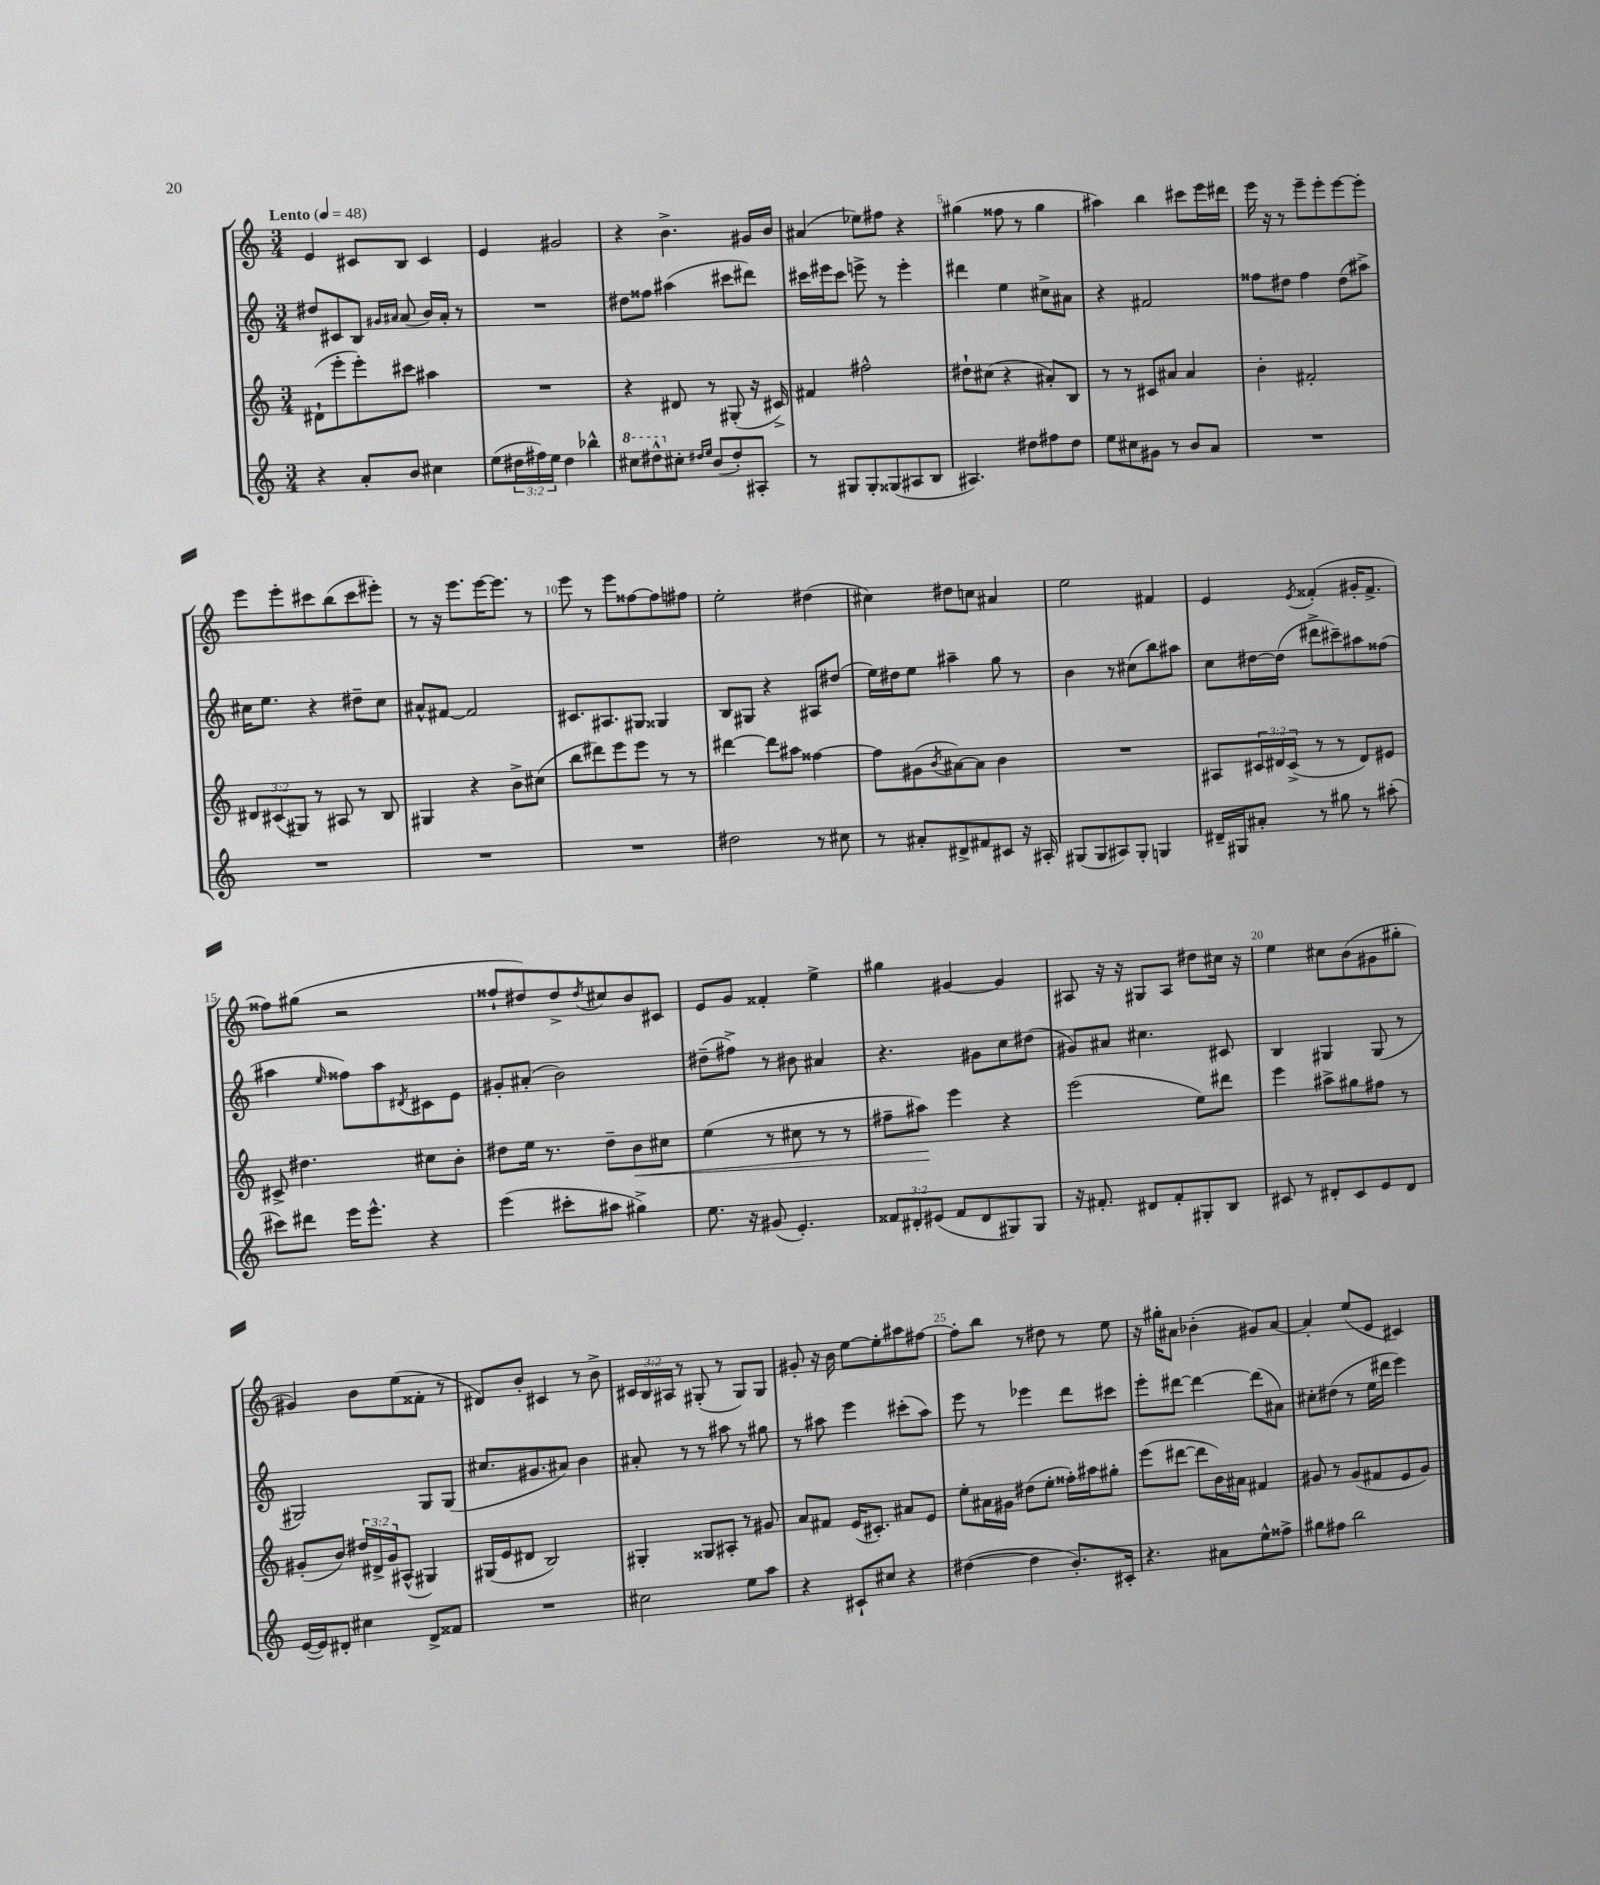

**kern	**kern	**kern	**kern
*staff4	*staff3	*staff2	*staff1
*clefG2	*clefG2	*clefG2	*clefG2
*k[]	*k[]	*k[]	*k[]
*M3/4	*M3/4	*M3/4	*M3/4
*MM48	*MM48	*MM48	*MM48
4r	(8d#`\L	8dd#/L	4e/
.	8eee'\	8c#/	.
8a'/L	8eee'\)	8B/J	8c#/L
.	.	16qqg#/LL	.
.	.	16qqa#/JJ	.
8b/J	8ccc#\J	(8a#/	8B/J
4cc#\	4aa#\	16b/LL)	4c#/
.	.	16a#'/JJ	.
.	.	8r	.
=	=	=	=
(8ee\L	2.r	2.r	4e/
24dd#\L	.	.	.
24ff#\)	.	.	.
24ee\JJ	.	.	.
4dd#\	.	.	2g#/
4bb-^^\	.	.	.
=	=	=	=
8ccc#\L	4r	8dd#\L	4r
8ddd#^^\	.	8ff##\J	.
8cc#'\J	8d#/	(4aa#\	4.b^\
16qqdd#/LL	.	.	.
16qqee/JJ	.	.	.
(8b/L	8r	.	.
8dd#'/)	(8G#'/	8ccc#\L	.
8A#'/J	16r	8ddd#\J)	16g#/LL
.	16c#^/)	.	16b/JJ
=	=	=	=
8r	4f#/	16ccc#\LL	(4a#/
.	.	16eee#\J	.
8G#/L	.	8ccc#\J	.
8G#'/	2ff#^^\	8eee^\	8ee-\L)
(8G##/	.	8r	8ff#\J
8A#/	.	4eee'\	4r
8B/J	.	.	.
=	=	=	=
4.A#/)	8dd#`\L	4ddd#\	(4gg#\
.	(8cc#\J	.	.
.	4r	4ee\	8ff##\
8dd#\L	.	.	8r
8ff#\	8a#'/L)	8cc#^\L	4gg#\
8dd#\J	8B/J	8a#\J	.
=	=	=	=
8ee\L	8r	4r	4aa#\)
8cc#\	8r	.	.
8g#\J	8c#/L	2f#/	4bb\
8r	8a#/J	.	.
8b/L	4a#/	.	8ccc#\L
8a/J	.	.	16eee\L
.	.	.	16ddd#\JJ
=	=	=	=
2.r	4b'\	8ff##\L	16eee\
.	.	.	16r
.	.	8dd#\J	8r
.	2f#'/	4ff##\	8eee~\L
.	.	.	8eee'\
.	.	(8dd#\L	[8eee\
.	.	8aa#^\J)	8eee'\]J
=	=	=	=
2.r	12d#/L	16cc#\LK	8eee\L
.	.	8.ee\J	.
.	(12c#/	.	.
.	.	.	8eee'\
.	12G#/J)	.	.
.	8r	4r	8ccc#\
.	8A#/	.	(8bb\
.	8r	8dd#~\L	8ccc#\
.	8B/	8cc#\J	8eee#'\J)
=	=	=	=
2.r	4G#/	8a#^^/L	8r
.	.	[8f#/J	16r
.	.	.	8.eee\L
.	4r	2f#/]	.
.	.	.	[16eee\K
.	.	.	8.eee\]J
.	8b^\L	.	.
.	(8cc#\J	.	8r
=	=	=	=
2.r	8bb\L	8.c#/L	8eee\
.	8ddd#\)	.	8r
.	.	8.A#/	.
.	8eee\	.	8eee\L
.	8eee\J	8G#/J	[8ff##\
.	8r	4G##/	8ff##\]
.	8r	.	8ff#\J
=	=	=	=
2dd#\	[4ddd#\	8B/L	2ee'\
.	.	8G#/J	.
.	8ddd#\]L	4r	.
.	8aa#\J	.	.
8r	[4ff##\	8A#/L	(4dd#\
8cc#\	.	(8dd#/J	.
=	=	=	=
8r	8ff##\]L	16ee\LL)	4cc#\)
.	.	16dd#\J	.
8a#'/L	(8g#\	8ee\J	.
.	8qb/	.	.
8d#^/	[8a#\)	4aa#~\	8dd#\L
8f#/	8a#\]J	.	8cc\J
8c#/J	4b\	8gg\	4a#/
16r	.	8r	.
16A#'/	.	.	.
=	=	=	=
(8G#/L	2.r	4b\	2ee\
8G#/	.	.	.
8A#/)	.	8r	.
8G#'/J	.	(8cc#\L	.
4G/	.	8bb\)	4f#/
.	.	8aa#\J	.
=	=	=	=
16d#~/LL	8A#/L	8cc\L	4e/
16G#/J	.	.	.
8a#'/J	24c#/L	[16dd#\L	.
.	24d#/	.	.
.	.	(16dd#\]JJ	.
.	(24c#^/JJ	.	.
.	.	.	8qe/
8r	8r	8ddd#^\L	(4f##'/
8gg#\	8r	8ccc#~\)	.
8r	8d#/L)	8aa#\	16g#'/LK
.	.	.	8.f##^/J
(8aa#'\	8e#/J	(8ff##\J	.
=	=	=	=
8ccc#\L)	8c#^/	4aa#\	8ff##\L)
8ddd#\J	4.dd#\	.	(8gg#\J
.	.	16qqee/	.
16eee\LK	.	8ff##\L)	2r
8.eee^^\J	.	.	.
.	.	8aa#\	.
.	.	8qd#/	.
4r	8cc#\L	8c#\	.
.	8b'\J	8e\J	.
=	=	=	=
(4eee\	8dd#\L	8g#'/L	8ff##`/L
.	16ee\Jk	(8a#'/J	8dd#/)
.	8.r	.	.
8ccc#'\L	.	2b\)	8dd#^/
.	.	.	8qdd#/
8aa#\J	8dd#~\L	.	8cc#/
4gg#^\)	8b\	.	8b/
.	8cc#\J	.	8c#/J
=	=	=	=
8.ee\	(4ee\	(8dd#~\L	8e/L
.	.	8ff#^\J)	8g/J
16r	.	.	.
(8g#/	8r	8r	4f##'/
4.e'/)	8cc#\	8b#\	.
.	8r	4a#/	4ee^\
.	8r	.	.
=	=	=	=
12f##/L	8ff#~\L	4.r	4gg#\
12d#'/	.	.	.
.	8aa#\J)	.	.
(12e#/J	.	.	.
8f##/L	4eee\	.	[4g#/
8d#/	.	8g#\L	.
8G#/)	4r	8cc\	4g#/]
8G#/J	.	(8dd#\J	.
=	=	=	=
16r	(2eee\	8g#/L)	8A#/
8.f#'/	.	.	.
.	.	8a#/J	16r
.	.	.	16r
8d#/L	.	4.cc#\	8G#/L
8f#'/	.	.	8A#/J
8G#'/	8ee\L)	.	8dd#\L
8B/J	8ddd#\J	8c#/	16cc#\Jk
.	.	.	16r
=	=	=	=
8c#/	4eee\	4B/	4ee\
8r	.	.	.
8d#'/L	8aa#^\L	4G#/	8cc#\L
8c#/	8gg#\	.	(8b\
8e/	8ff#\J	(8G#/	8g#\
8d#/J	8r	8r	8gg#'\J
=	=	=	=
([16e/LL	(8g#'/L	2G#/)	4g#/)
16e/]J)	.	.	.
8d#'/J	8b/J)	.	.
4cc#\	24dd#/LL	.	8b\L
.	24d#^/	.	.
.	24g#/J	.	.
.	(8A#^^/J	.	(8ee\
8d#^/L	4G#/)	8G#/L	8f##'\J
8f##/J	.	(8G#/J	8r
=	=	=	=
2.r	(16G#/LL	8.cc#/L	8d#/L)
.	16e/J	.	.
.	8d#/J	.	8b'/J
.	.	8.g#/	.
.	2B/)	.	4c#/
.	.	8a#/J)	.
.	.	4b\	8r
.	.	.	8b^\
=	=	=	=
2cc#\	4G#'/	8a#'/	24c#/LL
.	.	.	24B/
.	.	.	24A#/JJ
.	.	8r	8r
.	8G##/L	8r	(8G#'/
.	8A#'/J	8aa#\	8r
8ee\L	8r	8r	8G#/L)
8aa\J	8g#/	8gg#\	8G#/J
=	=	=	=
4r	8a/L	8r	8g#'/
.	8f#/J	8aa#\	16r
.	.	.	16b\
8c#`/L	(16e/LK	4eee\	[8ee\L
.	8.c#'/J)	.	.
8cc#/J	.	.	8ee'\]
4r	8a#/L	(8ccc#'\L	8aa#\
.	8e/J	8aa#\J)	[8ff#\J
=	=	=	=
([4dd#\	8ee'\L	8eee\	8ff#'\]L
.	16a#\L	8r	8bb\J
.	16g#\JJ	.	.
4dd#\]	(8dd#\L	4eee-\	8r
.	8ee'\J	.	8dd#\
8.b'/L)	16ff##'\LL)	8ddd\L	8r
.	16aa#\J	.	.
.	8gg#'\J	8ccc#\J	8ee\
16c#'/Jk	.	.	.
=	=	=	=
4.r	(8eee\L	8eee'\L	16r
.	.	.	16gg#'\LK
.	[8ddd#\J	[8ddd#\J	8a#\J
.	8ddd#\]L	4ddd#\_	(4b-'\
8a#\L	16b\L)	.	.
.	16a#\JJ	.	.
8ee^^\	4f#/	(8ddd#\]L	8g#/L)
8ff##^\J	.	8a#\J)	[8a#/J
=	=	=	=
8gg#\L	8g#/	8cc#'\L	4a#'/]
8ff#\J	8r	(8dd#\J	.
2bb\	(8g#/L	8r	(8ee/L
.	8f#/	16ee\LL	8e/J
.	.	16ddd#\JJ	.
.	8e/	4eee\)	4c#/)
.	8g#/J)	.	.
==	==	==	==
*-	*-	*-	*-
